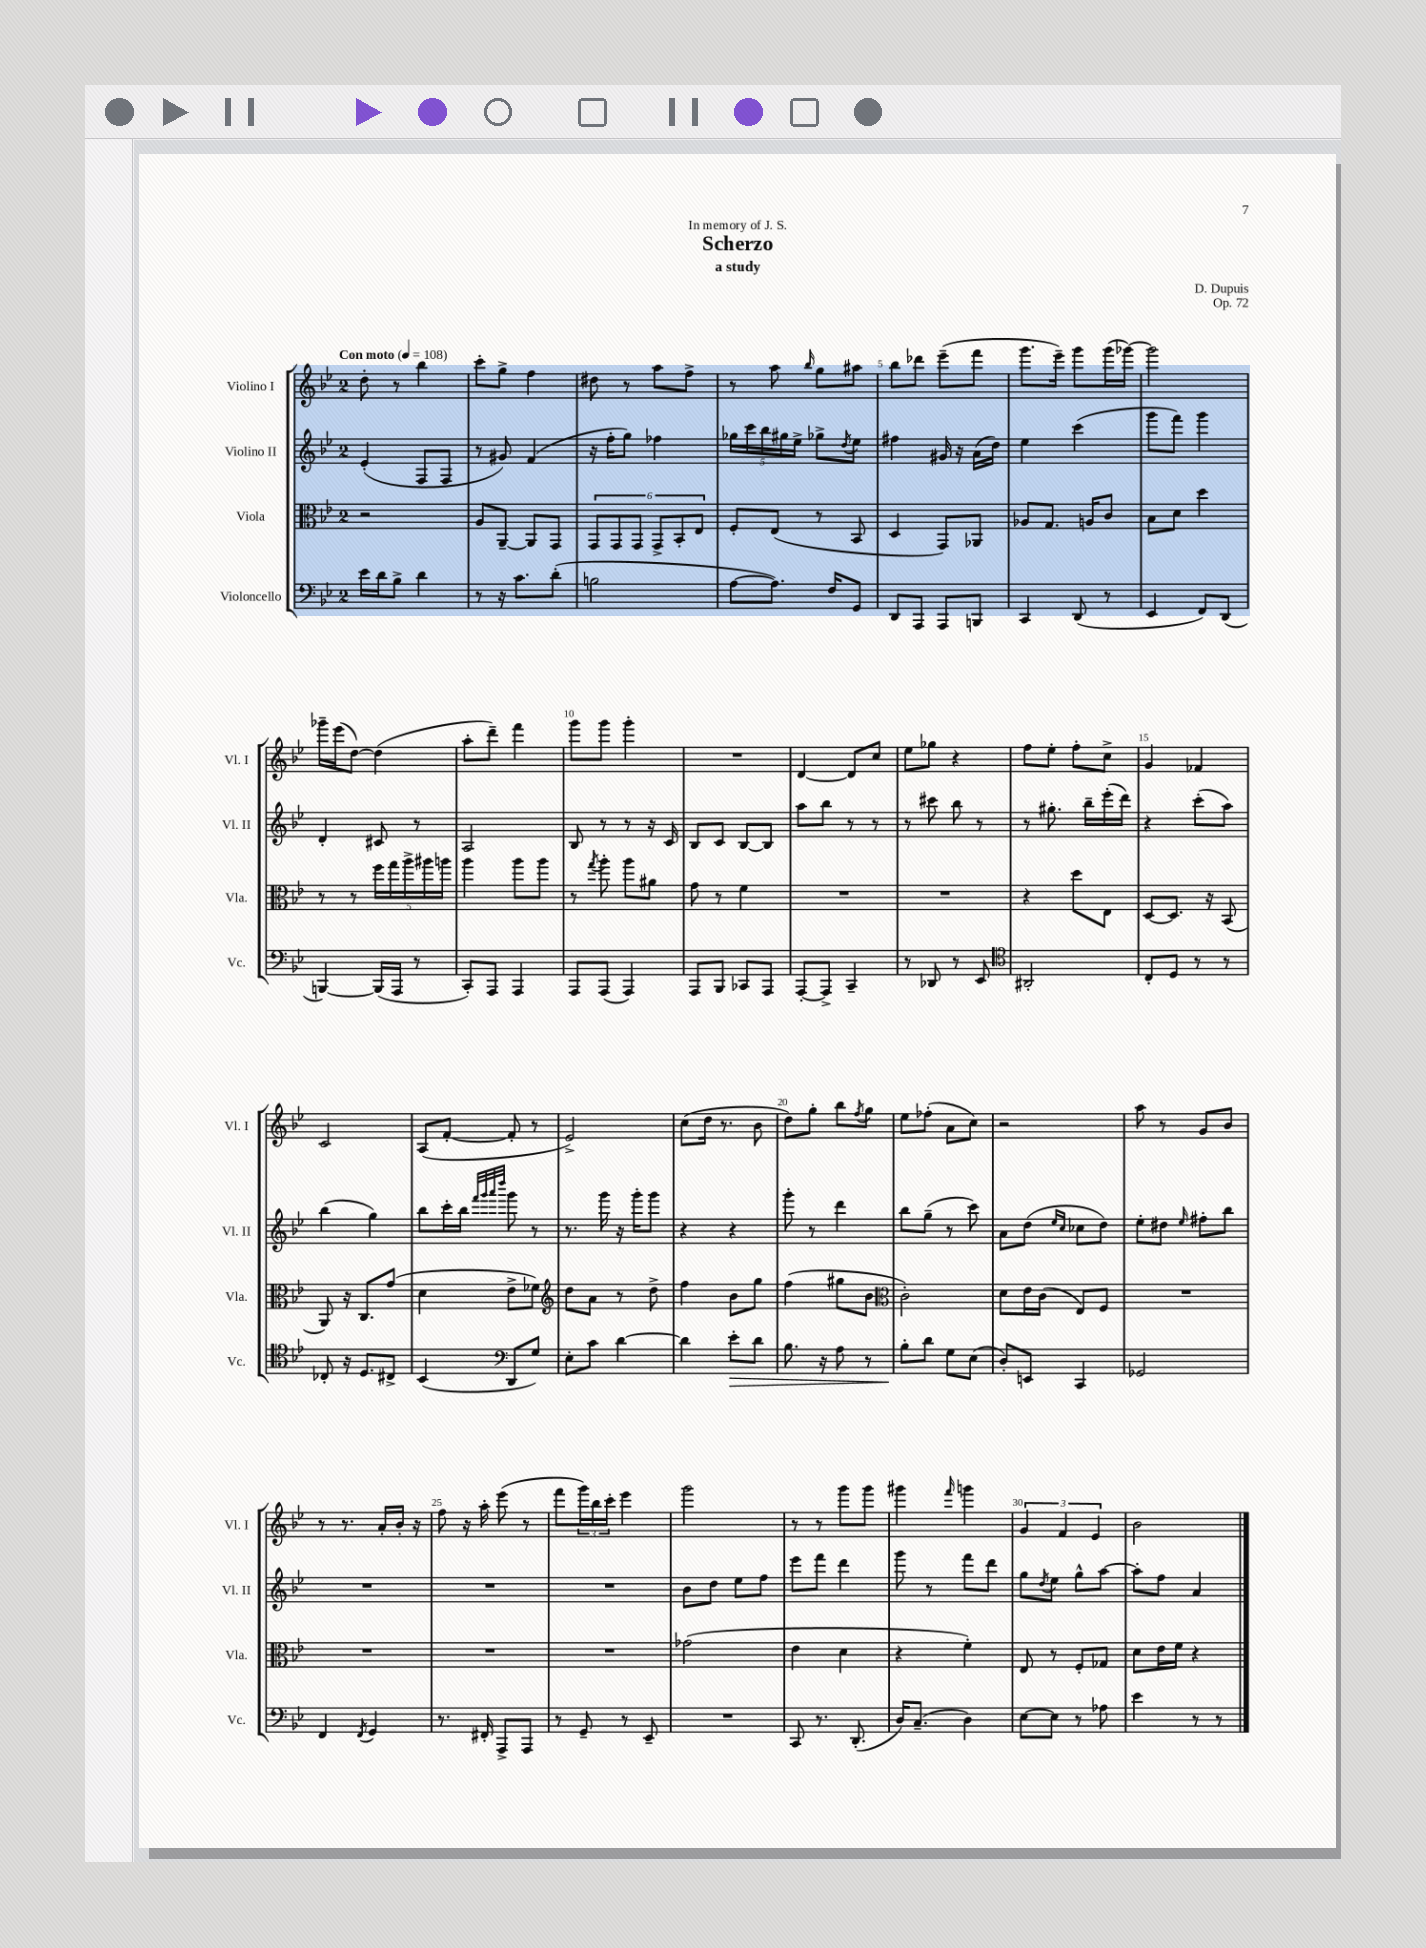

**kern	**kern	**kern	**kern
*staff4	*staff3	*staff2	*staff1
*clefF4	*clefC3	*clefG2	*clefG2
*k[b-e-]	*k[b-e-]	*k[b-e-]	*k[b-e-]
*M2/4	*M2/4	*M2/4	*M2/4
*MM108	*MM108	*MM108	*MM108
16e-	2r	(4e-'	8dd'
16d	.	.	.
8B-^	.	.	8r
4d	.	8F	4bb-
.	.	8F	.
=	=	=	=
8r	8A	8r	8ccc'
16r	[8AA~	8g#)	8gg^
8.c	.	.	.
.	8AA]	(4f	4ff
(8d'	8GG	.	.
=	=	=	=
2B	12GG	16r	8dd#
.	.	16ff'	.
.	12GG	.	.
.	.	8gg)	8r
.	12GG	.	.
.	12GG^	4ff-	8aa
.	12BB-'	.	.
.	.	.	8ff^
.	12E-	.	.
=	=	=	=
[8A	8F'	20gg-	8r
.	.	20ccc	.
.	.	20bb-	.
8.A])	(8E-	.	8aa
.	.	20gg#	.
.	.	20ee-^	.
.	.	.	16qqbb-
.	8r	8gg-^	8gg
16F	.	.	.
.	.	8qdd	.
8GG	8BB-	8ee-	8aa#
=	=	=	=
8DD	4D	4ff#	8bb-
8AAA	.	.	8ddd-
8AAA	8GG)	16g#	(8eee-~
.	.	16r	.
8BBB	8AA-	(16a	8fff
.	.	16dd)	.
=	=	=	=
4CC	8A-	4ee-	8.ggg
.	8.G	.	.
.	.	.	16eee-~)
(8DD	.	(4ccc	8ggg
.	16A	.	.
8r	8c	.	(16ggg
.	.	.	[16ggg-)
=	=	=	=
4EE-	8B-	8ggg	2ggg-]
.	8d	8fff)	.
8FF)	4dd	4ggg	.
(8DD	.	.	.
=	=	=	=
[4BBB)	8r	4d'	16ggg-~
.	.	.	(16eee-
.	8r	.	[8dd)
(16BBB]	20ff	8c#	(4dd]
.	20gg	.	.
16AAA	.	.	.
.	20aa^	.	.
8r	.	8r	.
.	20aa#	.	.
.	20aa	.	.
=	=	=	=
8CC')	4aa	2A	8aa'
8AAA	.	.	8ddd~)
4AAA	8aa	.	4fff
.	8aa	.	.
=	=	=	=
8AAA	8r	8B-	8ggg
.	8qgg	.	.
(8AAA	8aa'	8r	8ggg
4AAA)	8aa	8r	4ggg'
.	8a#	16r	.
.	.	16c	.
=	=	=	=
8AAA	8g	8B-	2r
8BBB-	8r	8c	.
8CC-	4f	[8B-	.
8AAA	.	8B-]	.
=	=	=	=
[8AAA'	2r	8aa	[4d
8AAA^]	.	8bb-	.
4CC~	.	8r	8d]
.	.	8r	8cc
=	=	=	=
8r	2r	8r	8ee-
8DD-	.	8ccc#	8gg-
8r	.	8bb-	4r
8EE-	.	8r	.
=	=	=	=
*clefC4	*	*	*
2AA#'	4r	8r	8ff
.	.	8.gg#'	8ee-'
.	8dd	.	8ff'
.	.	16bb-~	.
.	8E-	(16eee-'	8cc^
.	.	16ddd)	.
=	=	=	=
8C'	[8D	4r	4g
8D	8.D]	.	.
8r	.	(8ccc'	4f-
.	16r	.	.
8r	(8BB-	8aa)	.
=	=	=	=
8C-'	8AA)	(4bb-	2c
16r	16r	.	.
8.D	8.C	.	.
.	.	4gg)	.
8C#^	(8g	.	.
=	=	=	=
(4BB-	4d	8bb-	(8A
.	.	16ccc'	[8f'
.	.	16bb-	.
*clefF4	*	*	*
.	.	32qqfff	.
.	.	32qqggg	.
.	.	32qqaaa	.
.	.	32qqdddd	.
8DD	8e-^	8ggg	8f']
8G)	8f-)	8r	8r
=	=	=	=
*	*clefG2	*	*
8E-'	8dd	8.r	2e-^)
8c	8a	.	.
.	.	16ggg	.
[4d	8r	16r	.
.	.	16ggg'	.
.	8dd^	8ggg	.
=	=	=	=
4d]	4ff	4r	(8cc
.	.	.	16dd
.	.	.	8.r
8e-'	8b-	4r	.
8d	8gg	.	8b-
=	=	=	=
8.B-	(4ff	8ggg'	8dd)
.	.	8r	8gg'
16r	.	.	.
8A	8gg#	4ddd	8bb-
.	.	.	8qff
8r	8b-	.	8gg
=	=	=	=
*	*clefC3	*	*
8B-'	2c')	8bb-	8ee-
8d	.	(8gg~	(8ff-'
8G	.	8r	8a
(8E-	.	8ccc)	8cc)
=	=	=	=
8D')	8d	8a	2r
8EE	16e-	(8dd	.
.	(16c	.	.
.	.	16qqee-	.
.	.	16qqcc	.
4CC	8E-)	8cc-	.
.	8F	8dd)	.
=	=	=	=
2GG-	2r	8ee-'	8aa
.	.	8dd#	8r
.	.	16qqee-	.
.	.	8ff#'	8g
.	.	8bb-	8b-
=	=	=	=
4FF	2r	2r	8r
.	.	.	8.r
8qFF	.	.	.
4GG	.	.	.
.	.	.	16a'
.	.	.	16b-'
.	.	.	16r
=	=	=	=
8.r	2r	2r	8ff
.	.	.	16r
16FF#'	.	.	16aa'
8AAA^	.	.	(8eee-
8AAA	.	.	8r
=	=	=	=
8r	2r	2r	8fff
8GG~	.	.	24ggg)
.	.	.	24bb-
.	.	.	24ccc'
8r	.	.	4eee-
8EE-~	.	.	.
=	=	=	=
2r	(2g-	8b-	2ggg
.	.	8dd	.
.	.	8ee-	.
.	.	8ff	.
=	=	=	=
8CC	4e-	8eee-	8r
8.r	.	8fff	8r
.	4d	4ddd	8ggg
(8.DD'	.	.	.
.	.	.	8ggg
=	=	=	=
16D)	4r	8ggg	4ggg#
(8.C~	.	.	.
.	.	8r	.
.	.	.	16qqfff
4D)	4f')	8fff	4ggg
.	.	8ddd	.
=	=	=	=
[8E-	8E-	8gg	6g
.	.	8qdd	.
8E-]	8r	8ee-	.
.	.	.	6f
8r	8F'	8gg^^	.
.	.	.	6e-
8A-	8G-	[8aa	.
=	=	=	=
4e-	8d	8aa']	2b-
.	16e-	8ff	.
.	16f	.	.
8r	4r	4a	.
8r	.	.	.
==	==	==	==
*-	*-	*-	*-
